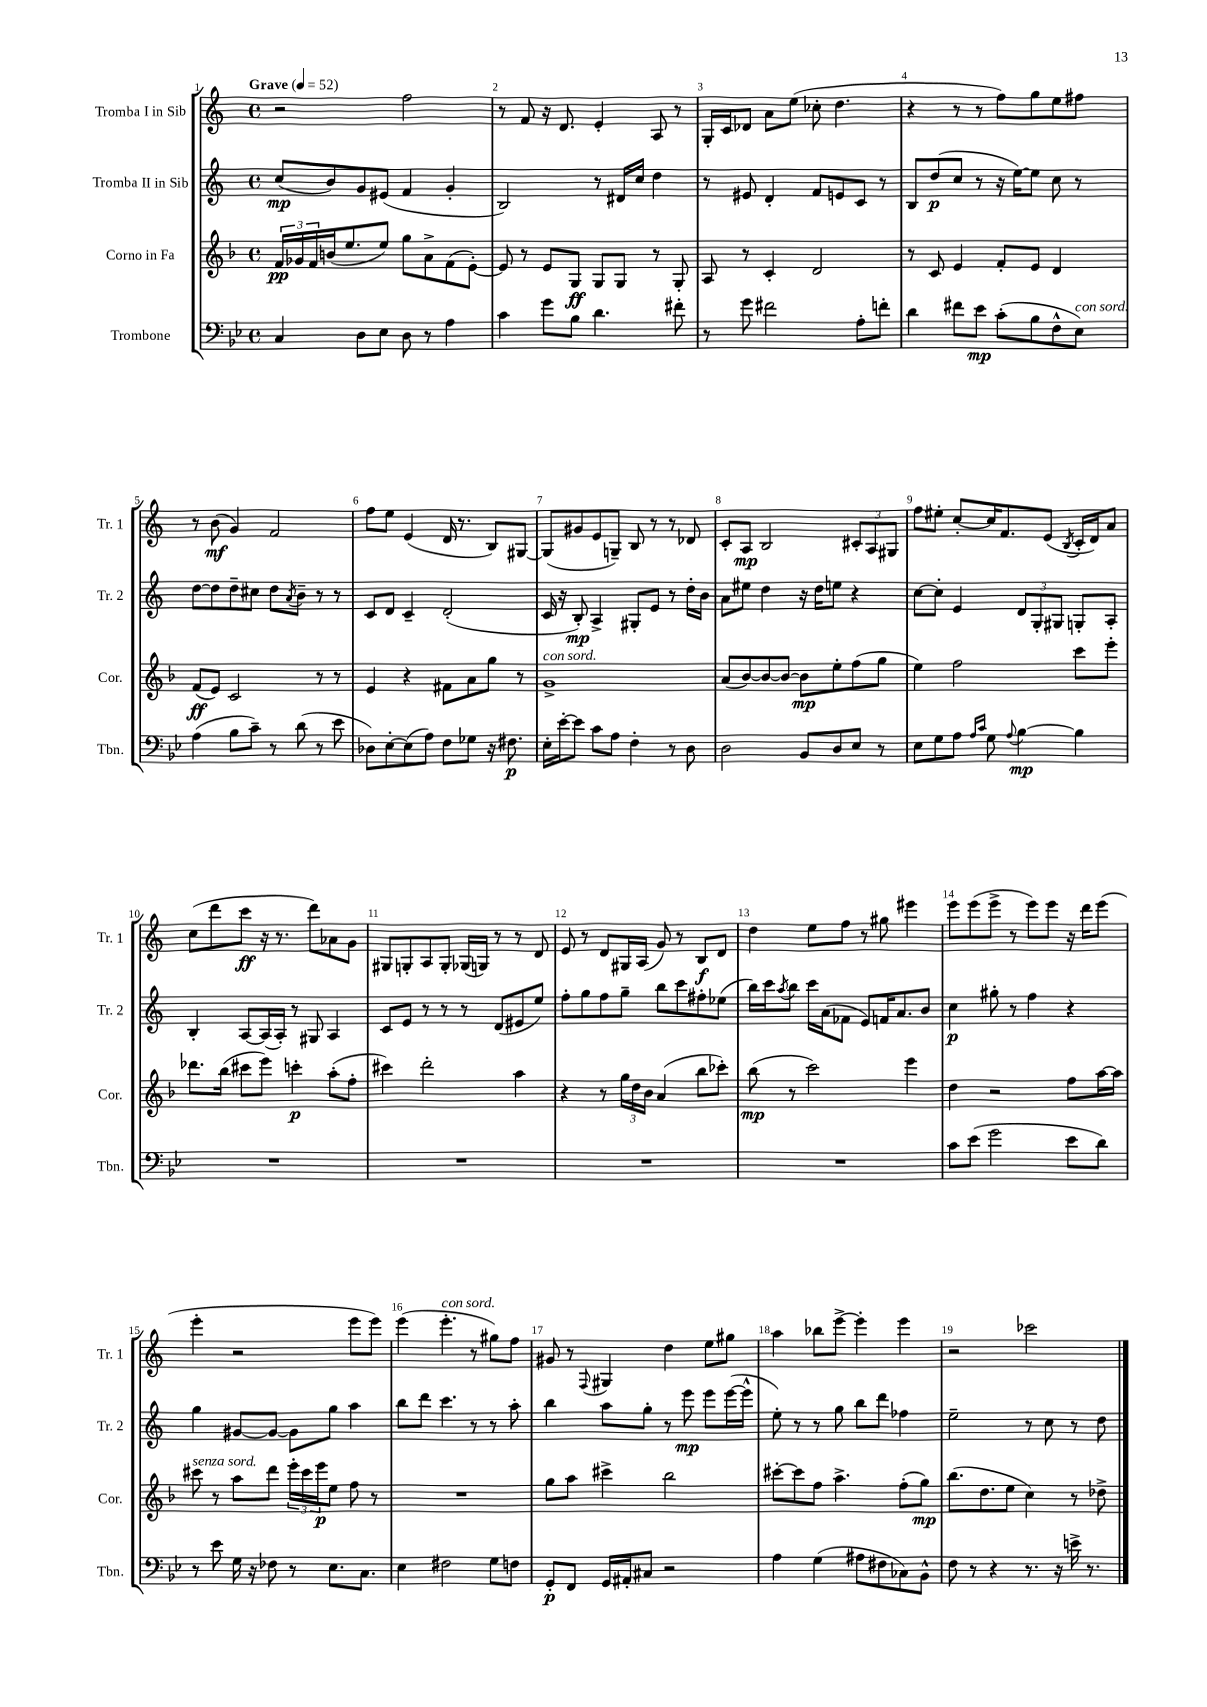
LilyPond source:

<<
\new StaffGroup <<
\new Staff = "s0" \with { instrumentName = "Tromba I in Sib" shortInstrumentName = "Tr. 1" } {
    \clef treble \key c \major \defaultTimeSignature \time 4/4 \tempo "Grave" 4 = 52
    r2 f''2 |
    r8 f'8 r16 d'8. e'4-. a8 r8 |
    g16-. c'16 des'8 a'8 e''8( ces''8-. d''4. |
    r4 r8 r8 f''8) g''8 e''8 fis''8 |
    r8 b'8\mf( g'4) f'2 |
    f''8 e''8 e'4( d'16 r8. b8) gis8~ |
    gis8( gis'8 e'8 g8--) b8 r8 r8 des'8 |
    c'8-. a8\mp b2 \tuplet 3/2 { cis'8-. a8 gis8 } |
    f''8 eis''8-. c''8~-. c''16 f'8. e'8( \acciaccatura { b8 } c'16-. d'16) a'8 |
    c''8( d'''8 c'''8\ff r16 r8. d'''8) aes'8 g'8 |
    gis8 g8-. a8 g8-. ges16( g16) r8 r8 d'8 |
    e'8 r8 d'8 gis16 a16( g'8) r8 b8\f d'8 |
    d''4 e''8 f''8 r8 gis''8 eis'''4 |
    e'''8 e'''8( e'''8-> r8 e'''8) e'''8 r16 d'''16 e'''8( |
    e'''4-. r2 e'''8 e'''8) |
    e'''4( e'''4.-.^\markup { \italic "con sord." } r8 gis''8) f''8 |
    gis'8 r8 \appoggiatura { f8 } gis4 d''4 e''8 gis''8 |
    a''4 bes''8 e'''8~-> e'''4-. e'''4 |
    r2 ces'''2 \bar "|." |
}
\new Staff = "s1" \with { instrumentName = "Tromba II in Sib" shortInstrumentName = "Tr. 2" } {
    \clef treble \key c \major \defaultTimeSignature \time 4/4
    c''8\mp( b'8) g'8 eis'8( f'4 g'4-. |
    b2) r8 dis'16 c''16 d''4 |
    r8 eis'8 d'4-. f'8 e'8 c'8 r8 |
    b8 d''8\p( c''8 r8 r16 e''16~) e''8 c''8 r8 |
    d''8~ d''8 d''8-- cis''8 d''8 \acciaccatura { a'8 } b'8-- r8 r8 |
    c'8 d'8 c'4-- d'2-.( |
    c'16 r16 b8-.\mp) a4-> gis8-. e'8 r8 d''16-. b'16 |
    a'8 eis''8 d''4 r16 d''16 e''8 r4 |
    c''8~ c''8-. e'4 \tuplet 3/2 { d'8 g8-. gis8 } g8-. a8-. |
    b4-. a8~ a16( a16-.) r8 gis8 a4 |
    c'8 e'8 r8 r8 r8 d'8( eis'8 e''8) |
    f''8-. g''8 f''8 g''8-- b''8 c'''8 fis''8-. ees''8( |
    b''16) c'''16 \acciaccatura { a''8 } b''8 c'''16 a'16( fes'8 e'8) f'16 a'8. b'8 |
    c''4\p gis''8-. r8 f''4 r4 |
    g''4 gis'8~ gis'8~ gis'8 g''8 a''4 |
    b''8 d'''8 c'''4. r8 r8 a''8-. |
    b''4 a''8 g''8-. r8 e'''8\mp e'''8 e'''16~( e'''16-^ |
    e''8-.) r8 r8 g''8 b''8 d'''8 fes''4 |
    e''2-- r8 c''8 r8 d''8 \bar "|." |
}
\new Staff = "s2" \with { instrumentName = "Corno in Fa" shortInstrumentName = "Cor." } {
    \clef treble \key f \major \defaultTimeSignature \time 4/4
    \tuplet 3/2 { f'16\pp ges'16 f'16 } b'16( e''8. e''8) g''8 a'8-> f'8( e'8~-.) |
    e'8 r8 e'8 g8\ff g8 g8 r8 g8-. |
    a8 r8 c'4-. d'2 |
    r8 c'8 e'4 f'8-. e'8 d'4 |
    f'8\ff( e'8) c'2 r8 r8 |
    e'4 r4 fis'8 a'8 g''8 r8 |
    g'1->^\markup { \italic "con sord." } |
    a'8( bes'8~) bes'8~ bes'8~ bes'8\mp e''8-. f''8( g''8 |
    e''4) f''2 c'''8 e'''8-. |
    des'''8. bes''16( cis'''8 e'''8) c'''4-.\p a''8-.( f''8-. |
    cis'''4) d'''2-. a''4 |
    r4 r8 \tuplet 3/2 { g''16 d''16 bes'16 } a'4( bes''8 ces'''8-.) |
    bes''8\mp( r8 c'''2) e'''4 |
    d''4 r2 f''8 a''16~ a''16 |
    cis'''8^\markup { \italic "senza sord." } r8 a''8 d'''8 \tuplet 3/2 { e'''16-. cis'''16 e'''16\p } e''8 f''8 r8 |
    R1 |
    g''8 a''8 cis'''4-> bes''2 |
    cis'''8~-. cis'''8 f''8 a''4.-> f''8-.( g''8\mp) |
    bes''8.( d''8. e''8 c''4) r8 des''8-> \bar "|." |
}
\new Staff = "s3" \with { instrumentName = "Trombone" shortInstrumentName = "Tbn." } {
    \clef bass \key bes \major \defaultTimeSignature \time 4/4
    c4 d8 ees8 d8 r8 a4 |
    c'4 g'8 bes8 d'4. fis'8-. |
    r8 g'8 fis'2 a8-. f'8-. |
    d'4 fis'8 ees'8\mp c'8-.( bes8 f8-^ ees8^\markup { \italic "con sord." }) |
    a4( bes8 c'8--) r8 d'8( r8 ees'8 |
    des8) ees8~-. ees8( a8) f8 ges8 r16 fis8.\p |
    ees16-. ees'16~-. ees'8 c'8 a8 f4-. r8 d8 |
    d2 bes,8 d8 ees8 r8 |
    ees8 g8 a8 \grace { a16 c'16 } g8 \appoggiatura { a8 } bes4~\mp bes4 |
    R1 |
    R1 |
    R1 |
    R1 |
    c'8 ees'8( g'2 ees'8 d'8) |
    r8 ees'8 g16 r16 fes8 r8 ees8. c8. |
    ees4 fis2 g8 f8 |
    g,8-.\p f,8 g,16 ais,16-. cis8 r2 |
    a4 g4( ais8 fis8 ces8) bes,8-^ |
    f8 r8 r4 r8. r16 e'16-> r8. \bar "|." |
}
>>
>>
\layout { \context { \Score \override BarNumber.break-visibility = ##(#f #t #t) barNumberVisibility = #all-bar-numbers-visible } }
